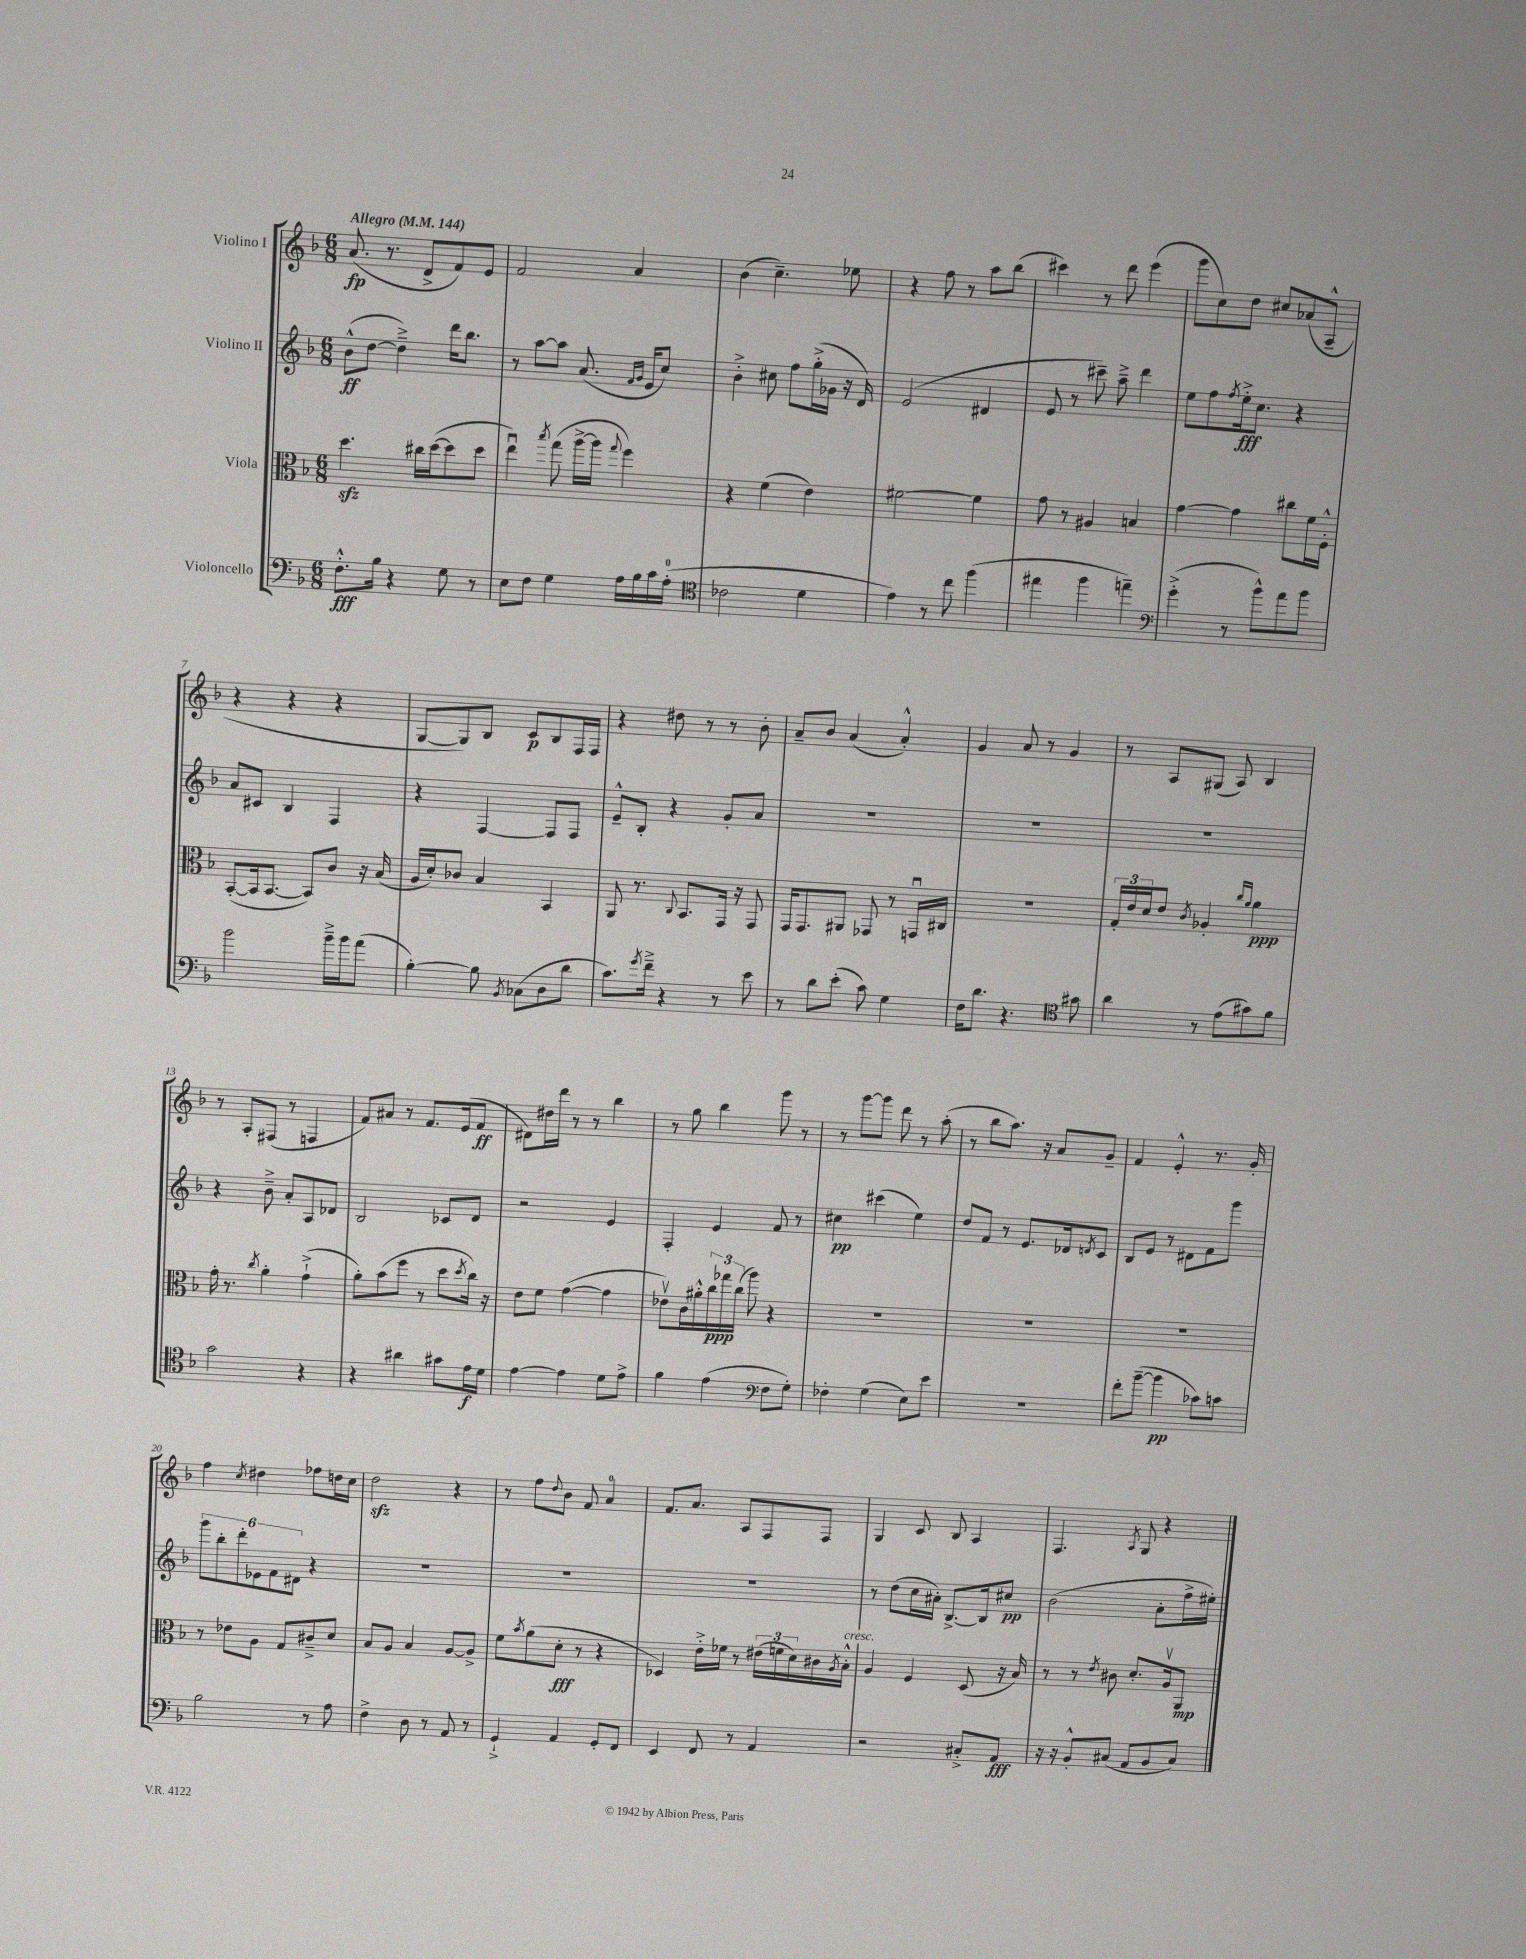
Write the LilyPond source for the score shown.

<<
\new StaffGroup <<
\new Staff = "s0" \with { instrumentName = "Violino I" } {
    \clef treble \key f \major \numericTimeSignature \time 6/8 \tempo "Allegro" 4 = 144
    a'8.\fp( r8. d'8-> f'8) e'8 |
    f'2 a'4 |
    bes'4( c''4.--) ees''8 |
    r4 f''8 r8 a''8 bes''8( |
    cis'''4) r8 d'''8 e'''4( |
    g'''8 c''8) d''8 cis''8 aes'8( a8---^ |
    r4 r4 r4 |
    g8~ g8) bes8 c'8\p bes8 f16 f16 |
    r4 dis''8 r8 r8 bes'8-. |
    a'8-- bes'8 a'4( a'4-.-^) |
    g'4 a'8 r8 g'4 |
    r8 a8 gis8( a8) bes4 |
    r8 a8-. fis8( r8 f4 |
    f'8) ais'8 r8 f'8. e'16( f'8\ff |
    dis'8) dis''16 d'''16 r8 r8 bes''4 |
    r8 g''8 bes''4 g'''8 r8 |
    r8 g'''8~ g'''8 d'''8 r8 a''8-.( |
    r8 bes''8 a''8.) r16 a'8 g'8-- |
    f'4 e'4-.-^ r8. g'16-. |
    f''4 \acciaccatura { c''8 } dis''4 fes''8 d''16 c''16 |
    d''2\sfz r4 |
    r8 f''8 \appoggiatura { d''8 } bes'8 f'8 a'4-0 |
    f'8. a'8. a8 f8 f8 |
    g4 c'8 bes8 a4 |
    f4. \acciaccatura { a8 } g8 r4 \bar "|." |
}
\new Staff = "s1" \with { instrumentName = "Violino II" } {
    \clef treble \key f \major \numericTimeSignature \time 6/8
    bes'8-^\ff( d''8~ d''4--->) d'''16 bes''8. |
    r8 a''8~ a''8 a'8.( \grace { f'16 g'16 } e'16 c''8) |
    bes'4-.-> cis''8 f''8 g''16-.->( ges'16 r16 d'16) |
    e'2( dis'4 |
    e'8 r8 cis'''8--) a''8---> d'''4 |
    e''8 f''8 \acciaccatura { f''8 } e''16-.->\fff c''8. r4 |
    a'8 cis'8 bes4 f4 |
    r4 f4~ f8 f8 |
    e'8---^ bes8-. r4 g'8-. a'8 |
    R2. |
    R2. |
    R2. |
    r4 bes'8---> a'8-. a8 des'8 |
    bes2 ces'8 d'8 |
    r2 e'4 |
    f4-. e'4 f'8 r8 |
    cis''4\pp cis'''4( e''4) |
    d''8 f'8 r8 e'8. des'16 \acciaccatura { d'8 } c'8 |
    bes8 e'8 r8 dis'8 f'8 g'''8 |
    \tuplet 6/4 { g'''8 bes''8-. d'''8-. ees'8 f'8 dis'8 } r4 |
    R2. |
    R2. |
    R2. |
    r8 d''8( c''16 ais'16-.) bes8.~-> bes16 cis''8\pp |
    bes'2( a'8-. f''16-> eis''16-.) \bar "|." |
}
\new Staff = "s2" \with { instrumentName = "Viola" } {
    \clef alto \key f \major \numericTimeSignature \time 6/8
    d''4.\sfz cis''16 d''16~( d''8 d''8 |
    e''4\downbow) \acciaccatura { bes''8 } g''8( a''16~-> a''16 \appoggiatura { g''8 } f''4) |
    r4 f'4( e'4) |
    fis'2~ fis'4 |
    g'8 r8 ais4 b4 |
    g'4~ g'4 cis''8 f'16 f16-.-^ |
    bes,8~-.( bes,16 bes,8.~ bes,8) c'8 r16 bes16( |
    a16 d'16-.) ces'8 bes4 bes,4 |
    a,8 r8. \appoggiatura { c8 } bes,8. g,16 r16 g,8 |
    g,16 g,8. ais,8 ges,8 r8 g,16\downbow cis16 |
    R2. |
    \tuplet 3/2 { g16-. e'16 d'16 } e'8 \acciaccatura { c'8 } aes4-. \grace { c''16 a'16 } a'4\ppp |
    g'16-. r8. \acciaccatura { c''8 } a'4-. g'4-!->( |
    a'8-.) bes'8( f''8 r8 d''8 \acciaccatura { d''8 } c''16) r16 |
    e'8 f'8 g'4~( g'4 |
    ees'8\upbow) c'16 ais'16-.-^ \tuplet 3/2 { c''16\ppp ges''16 c''16( } a''8) r4 |
    R2. |
    R2. |
    R2. |
    r8 ees'8 a8 g8 cis'8---> d'8 |
    bes8 a8 bes4 a8~ a8-> |
    f'8 \acciaccatura { bes'8 } a'8( d'8-.\fff r8 r4 |
    des4) e'16-.-> fes'16 r8 \tuplet 3/2 { eis'16( f'16 d'16) } cis'16 \acciaccatura { a8 } bes16-.-^^\markup { \italic "cresc." } |
    a4 f4 d8( r16 bes16) |
    r8 r8 \acciaccatura { e'8 } cis'8 d'8.-. a16\upbow a,8\mp \bar "|." |
}
\new Staff = "s3" \with { instrumentName = "Violoncello" } {
    \clef bass \key f \major \numericTimeSignature \time 6/8
    f8.-.-^\fff bes16 r4 g8 r8 |
    e8 f8 g4 a16 bes16 c'16 a16-0-.( |
    \clef tenor ces'2 d'4 |
    e'4) r8 c''8 f''4( |
    eis''4 f''4 e''4--) |
    \clef bass g'4-.->( r8 bes'8-^) a'8 bes'8 |
    bes'2 bes'16---> bes'16 a'8( |
    bes4~-.) bes8 \acciaccatura { bes,8 } ces8( d8 d'8 |
    c'8.) \acciaccatura { g'8 } f'16---> r4 r8 e'8 |
    r8 d'8 e'8-.( c'8) g4 |
    f16 d'8. r4. \clef tenor gis'8 |
    a'4 r8 e'8( gis'8) f'8 |
    g'2 r4 |
    r4 ais'4 gis'8 e'16\f d'16 |
    e'4~ e'4 d'8 e'8-> |
    f'4 e'4( \clef bass f8 g8-.) |
    fes4-. g4( e8) e'8 |
    R2. |
    f'8-. bes'8~--( bes'4\pp ces'8) c'8 |
    bes2 r8 a8 |
    f4-> d8 r8 a,8 r8 |
    g,4-!-> a,4 g,8-. f,8 |
    e,4 f,8 r8 a,4 |
    r2 cis8-.-> a,8\fff |
    r16 r16 bes,8-.-^ cis8( a,8 bes,8 cis8) \bar "|." |
}
>>
>>
